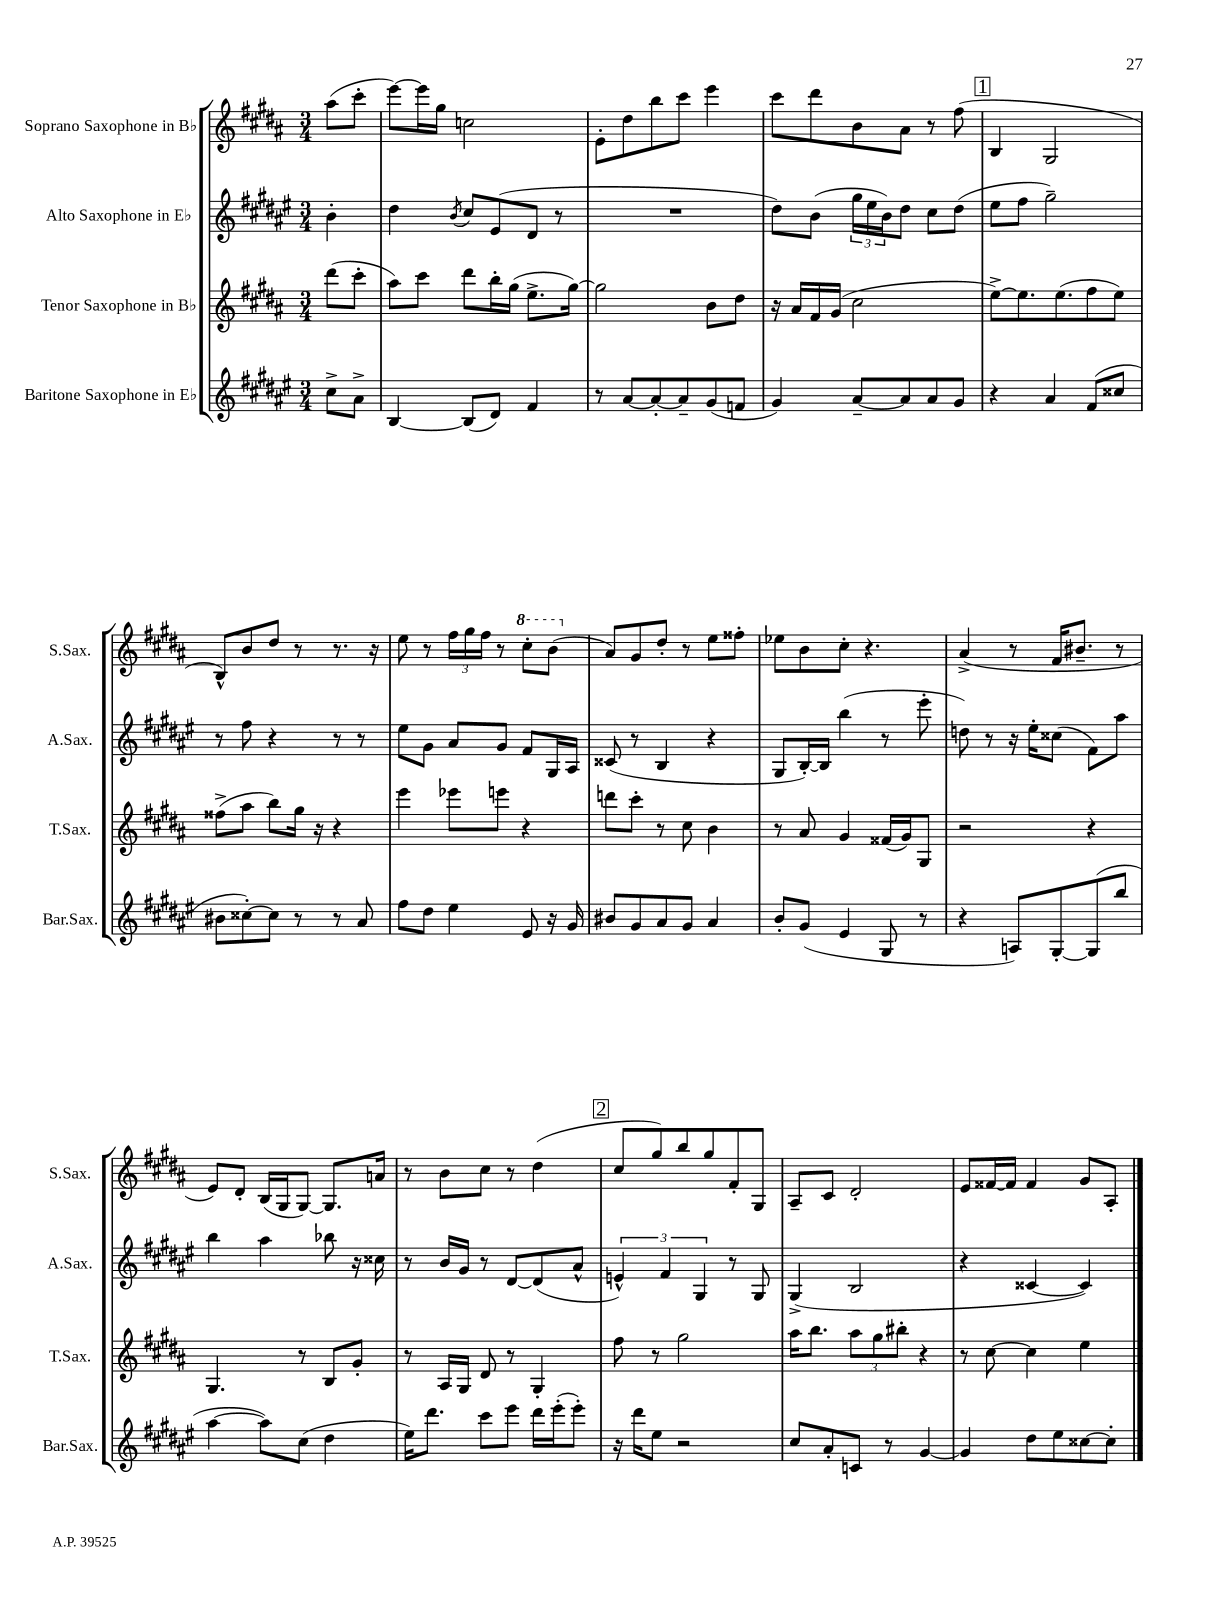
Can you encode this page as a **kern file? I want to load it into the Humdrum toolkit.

**kern	**kern	**kern	**kern
*part4	*part3	*part2	*part1
*staff4	*staff3	*staff2	*staff1
*I"Baritone Saxophone in E♭	*I"Tenor Saxophone in B♭	*I"Alto Saxophone in E♭	*I"Soprano Saxophone in B♭
*I'Bar.Sax.	*I'T.Sax.	*I'A.Sax.	*I'S.Sax.
*clefG2	*clefG2	*clefG2	*clefG2
*k[f#c#g#d#a#e#]	*k[f#c#g#d#a#]	*k[f#c#g#d#a#e#]	*k[f#c#g#d#a#]
*M3/4	*M3/4	*M3/4	*M3/4
=	=	=	=
8cc#^\L	(8ddd#\L	4b'\	(8aa#\L
8a#^\J	8ccc#'\J	.	8ccc#'\J
=1	=1	=1	=1
[4B/	8aa#\L)	4dd#\	[8eee\L)
.	8ccc#\J	.	16eee\L]
.	.	.	16gg#\JJ
.	.	8qb/	.
(8B/L]	8ddd#\L	8cc#/L	2ccn\
8d#/J)	16bb'\L	(8e#/	.
.	(16gg#\JJ	.	.
4f#/	8.ee^\L	8d#/J	.
.	.	8r	.
.	[16gg#\Jk)	.	.
=2	=2	=2	=2
8r	2gg#\]	2.r	8e'\L
[8a#/L	.	.	8dd#\
8a#'/_	.	.	8bb\
8a#~/]	.	.	8ccc#\J
(8g#/	8b\L	.	4eee\
8fn/J	8dd#\J	.	.
=3	=3	=3	=3
4g#/)	16r	8dd#\L)	8ccc#\L
.	16a#/LL	.	.
.	16f#/	(8b\J	8ddd#\
.	(16g#/JJ	.	.
[8a#~/L	2cc#\	24gg#\LL	8b\
.	.	24ee#\	.
.	.	24b\J)	.
8a#/]	.	8dd#\J	8a#\J
8a#/	.	8cc#\L	8r
8g#/J	.	(8dd#\J	(8ff#\
!!LO:REH:place=s1:t=1
=4	=4	=4	=4
4r	[8ee^\L)	8ee#\L	4B/
.	8.ee\]	8ff#\J	.
4a#/	.	2gg#~\)	2G#/
.	(8.ee\	.	.
(8f#/L	8ff#\	.	.
8cc##X/J	8ee\J)	.	.
!!LO:LB:g=z
=5	=5	=5	=5
8b#X\L	(8ff##X^\L	8r	8B^^/L)
[8cc##X'\)	8aa#\J	8ff#\	8b/
8cc##\J]	8bb\L)	4r	8dd#/J
8r	16gg#\Jk	.	8r
.	16r	.	.
8r	4r	8r	8.r
8a#/	.	8r	.
.	.	.	16r
=6	=6	=6	=6
8ff#\L	4eee\	8ee#\L	8ee\
8dd#\J	.	8g#\J	8r
4ee#\	8eee-X\L	8a#/L	24ff#\LL
.	.	.	24gg#\
.	.	.	24ff#\JJ
.	8eeen\J	8g#/J	8r
*	*	*	*8va
8e#/	4r	8f#/L	8ccc#'\L
16r	.	16G#/L	(8bb\J
16g#/	.	16A#/JJ	.
=7	=7	=7	=7
*	*	*	*X8va
8b#X/L	8dddn\L	(8c##X/	8a#/L)
8g#/	8ccc#'\J	8r	8g#/
8a#/	8r	4B/	8dd#'/J
8g#/J	8cc#\	.	8r
4a#/	4b\	4r	8ee\L
.	.	.	8ff##X'\J
=8	=8	=8	=8
8b'/L	8r	8G#/L	8ee-X\L
(8g#/J	8a#/	[16B'/L)	8b\
.	.	16B/JJ]	.
4e#/	4g#/	(4bb\	8cc#'\J
.	.	.	4.r
8G#/	(16f##X/LL	8r	.
.	16g#/J)	.	.
8r	8G#/J	8eee#'\	.
=9	=9	=9	=9
4r	2r	8ddn\)	(4a#^/
.	.	8r	.
8An/L)	.	16r	8r
.	.	16ee#'\KL	.
[8G#'/	.	(8cc##X\J	16f#/KL
.	.	.	8.b#X~/J
(8G#/]	4r	8f#\L)	.
8bb/J	.	8aa#\J	8r
!!LO:LB:g=z
=10	=10	=10	=10
[4aa#\	4.G#/	4bb\	8e/L)
.	.	.	8d#'/J
8aa#\L])	.	4aa#\	(16B/LL
.	.	.	16G#/J
(8cc#\J	8r	.	[8G#/J)
4dd#\	8B/L	8bb-X\	8.G#/L]
.	8g#'/J	16r	.
.	.	16cc##X\	16an/Jk
=11	=11	=11	=11
16ee#\KL)	8r	8r	8r
8.ddd#\J	.	.	.
.	16A#/LL	16b/LL	8b\L
.	16G#/JJ	16g#/JJ	.
8ccc#\L	8d#/	8r	8cc#\J
8eee#\J	8r	[8d#/L	8r
16ddd#\LL	4G#'/	(8d#/]	(4dd#\
(16eee#'\J	.	.	.
8eee#'\J)	.	8a#^^/J	.
!!LO:REH:place=s1:t=2
=12	=12	=12	=12
16r	8ff#\	6en^^/)	8cc#/L
16ddd#\KL	.	.	.
8ee#\J	8r	.	8gg#/)
.	.	6f#/	.
2r	2gg#\	.	8bb/
.	.	6G#/	.
.	.	.	8gg#/
.	.	8r	8f#'/
.	.	8G#/	8G#/J
=13	=13	=13	=13
8cc#/L	16aa#\KL	(4G#^/	8A#~/L
.	8.bb\J	.	.
8a#'/	.	.	8c#/J
8cn/J	12aa#\L	2B/	2d#'/
.	12gg#\	.	.
8r	.	.	.
.	12bb#X'\J	.	.
[4g#/	4r	.	.
=14	=14	=14	=14
4g#/]	8r	4r	8e/L
.	[8cc#\	.	[16f##X/L
.	.	.	16f##/JJ]
8dd#\L	4cc#\]	[4c##X/	4f##/
8ee#\	.	.	.
[8cc##X\	4ee\	4c##/])	8g#/L
8cc##'\J]	.	.	8A#'/J
==	==	==	==
*-	*-	*-	*-
